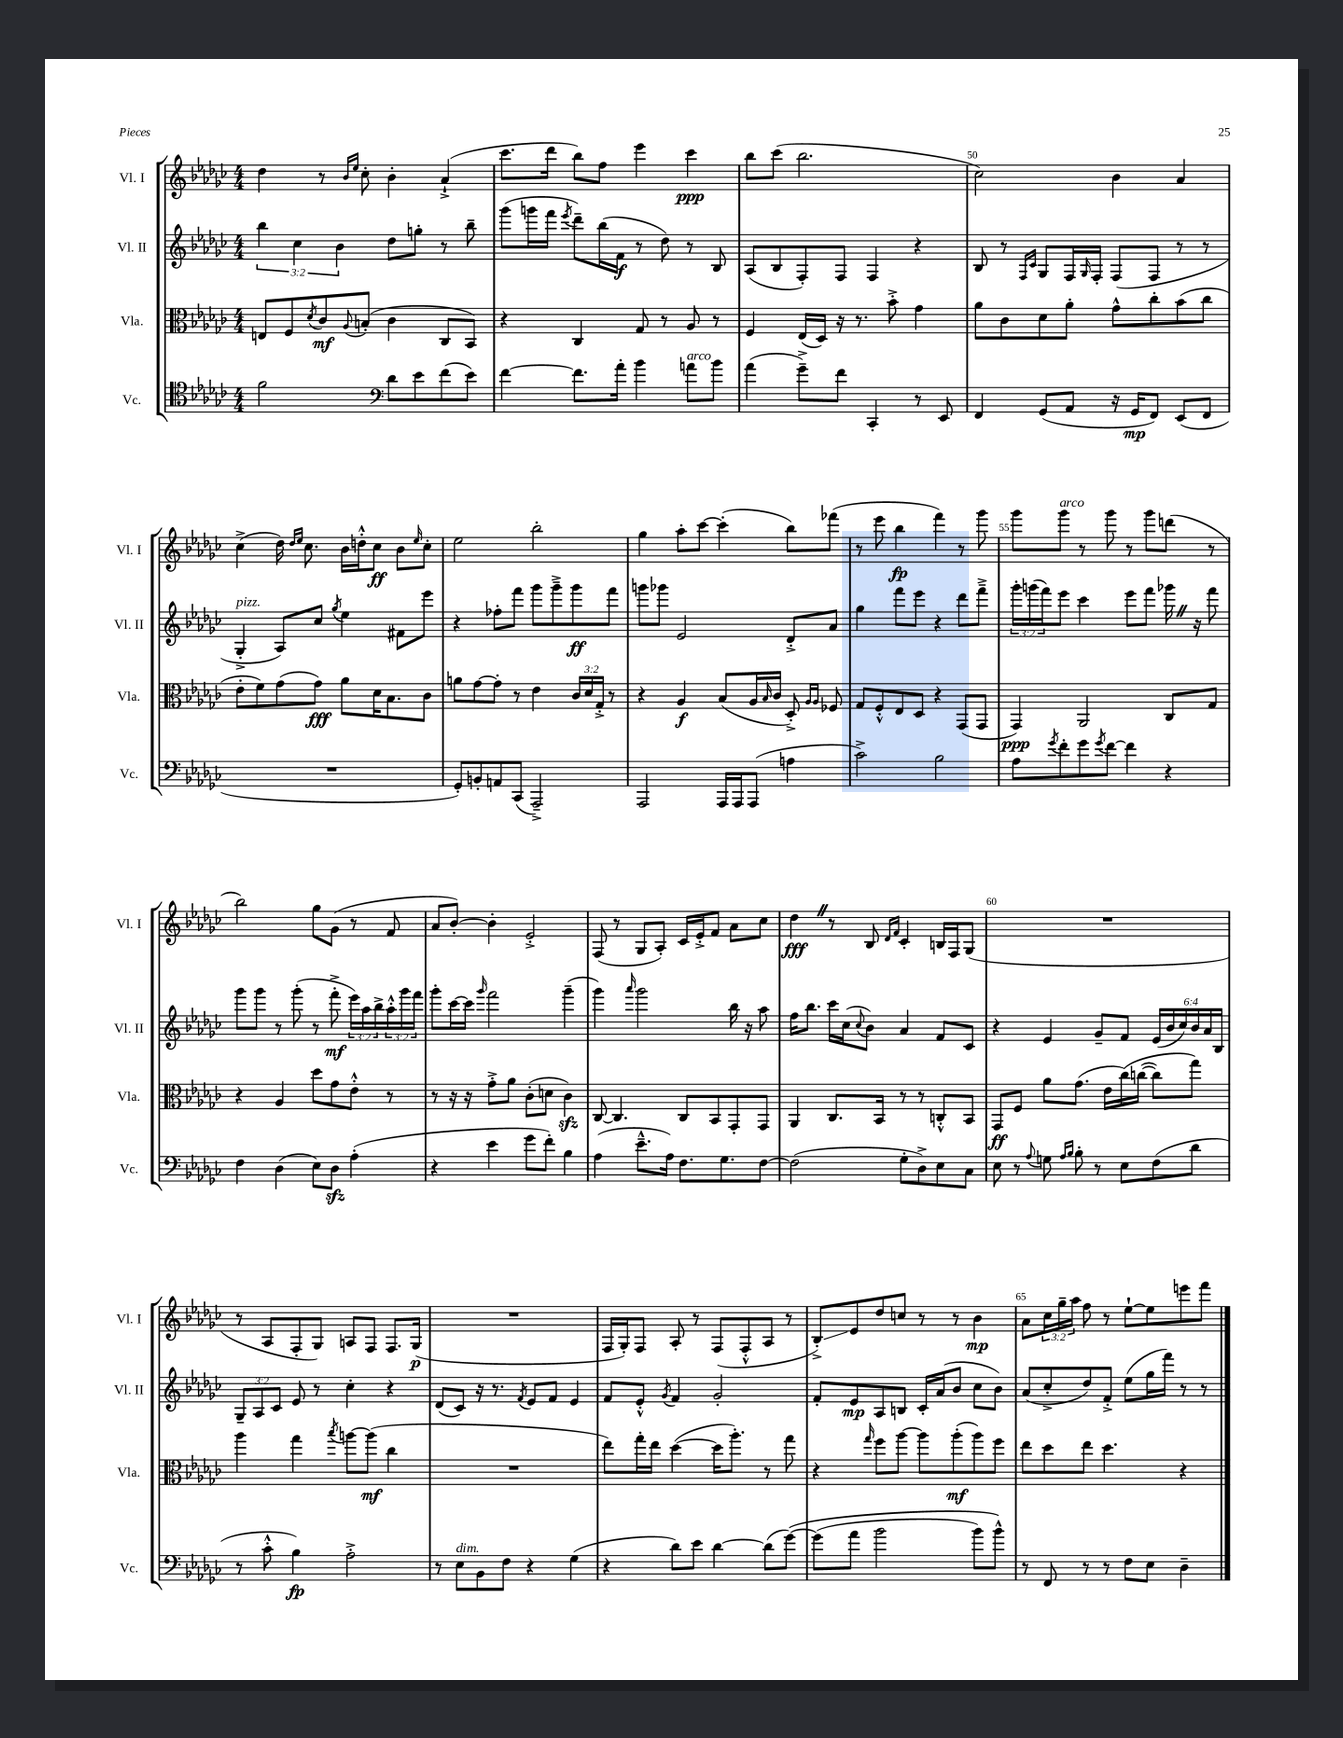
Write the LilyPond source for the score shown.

<<
\new StaffGroup <<
\new Staff = "s0" \with { instrumentName = "Vl. I" shortInstrumentName = "Vl. I" } {
    \clef treble \key ges \major \numericTimeSignature \time 4/4 \override Staff.TupletNumber.text = #tuplet-number::calc-fraction-text
    des''4 r8 \grace { bes'16 ees''16 } ces''8-. bes'4-. aes'4-!->( |
    ces'''8. des'''16 bes''8) f''8 ees'''4 ces'''4\ppp |
    bes''8 ces'''8( bes''2. |
    ces''2) bes'4 aes'4 |
    ces''4->( des''16) \grace { des''16 ees''16 } ces''8. bes'16 d''16-.-^ ces''8\ff bes'8 \grace { ees''16 } ces''8-. |
    ees''2 bes''2-. |
    ges''4 aes''8-. ces'''8~ ces'''4-.( bes''8) fes'''8( |
    r8 ees'''8 bes''4\fp f'''4) r8 ges'''8 |
    ges'''8 ges'''8^\markup { \italic "arco" } r8 ges'''8 r8 ges'''8 d'''8( r8 |
    bes''2) ges''8 ges'8( r8 f'8 |
    aes'8 bes'8~-.) bes'4-. ees'2-.-> |
    f8( r8 ges8 aes8-.) ces'16 ees'16-.-> f'8 aes'8 ces''8 |
    des''4\fff \once \override BreathingSign.text = \markup { \musicglyph "scripts.caesura.straight" } \breathe r8 bes8 \grace { des'16 f'16 } ces'4-. b16 f16 ges8( |
    R1 |
    r8 aes8 f8-. ges8) a8 f8 f8. ges16\p( |
    R1 |
    f16 ges16-.) f8 aes8-. r8 f8( f8-.-^ aes8 r8 |
    bes8-.->\glissando) ees'8 des''8 c''8 r8 r8 bes'4\mp |
    aes'8 \tuplet 3/2 { ces''16 ges''16-- aes''16 } f''8 r8 ees''8~-! ees''8 e'''8 f'''8 \bar "|." |
}
\new Staff = "s1" \with { instrumentName = "Vl. II" shortInstrumentName = "Vl. II" } {
    \clef treble \key ges \major \numericTimeSignature \time 4/4 \override Staff.TupletNumber.text = #tuplet-number::calc-fraction-text
    \tuplet 3/2 { bes''4 ces''4 bes'4 } des''8 g''8-. r8 bes''8-- |
    ges'''8( g'''16 f'''16 \acciaccatura { ees'''8 } des'''8--) bes''16( f'16\f r8 des''8) r8 bes8 |
    aes8( bes8 f8-.) f8 f4 r4 |
    bes8 r8 \grace { f16 ces'16 } ges8 f16 \grace { ges16 } f16-. f8( f8 r8 r8 |
    ges4-.->^\markup { \italic "pizz." } aes8) ces''8 \acciaccatura { ges''8 } ees''4 fis'8 ees'''8 |
    r4 fes''8-. f'''8 ges'''8 ges'''8---> ges'''8\ff f'''8 |
    g'''8 ges'''8 ees'2 des'8-.-> aes'8 |
    ges''4 f'''8 ees'''8 r4 des'''8 f'''8---> |
    \tuplet 3/2 { ges'''16-. g'''16( f'''16) } ees'''8 ces'''4 ees'''8 f'''8 ges'''16 \once \override BreathingSign.text = \markup { \musicglyph "scripts.caesura.straight" } \breathe r16 f'''8 |
    ges'''8 ges'''8 r8 ges'''8-.( r8 f'''8-.->\mf \tuplet 3/2 { ees'''16) aes''16 bes''16-> } \tuplet 3/2 { aes''16-.-^ ges'''16 f'''16 } |
    ges'''8-. ces'''16~ ces'''16 \grace { ges'''16 } f'''2 ges'''4--( |
    ges'''4) \grace { aes'''16 } ges'''2 bes''16 r16 aes''8 |
    f''16 bes''8. ces'''16 ces''16( \appoggiatura { ces''8 } bes'8) aes'4 f'8 ces'8 |
    r4 ees'4 ges'8-- f'8 \tuplet 6/4 { ees'16( bes'16 ces''16) bes'16 aes'16 bes16 } |
    \tuplet 3/2 { ges8-- aes8 ces'8 } ees'8 r8 ces''4-. r4 |
    des'8( ces'8) r16 r8. \acciaccatura { f'8 } ees'8 f'8 ees'4 |
    f'8 ees'8-.-^ \acciaccatura { ges'8 } f'4 ges'2-. |
    f'8-. ees'8\mp aes8 b8 ces'16-. aes'16( bes'8 ces''8 bes'8) |
    aes'8( ces''8-.-> des''8) f'8-.-> ees''8( ges''16 f'''16) r8 r8 \bar "|." |
}
\new Staff = "s2" \with { instrumentName = "Vla." shortInstrumentName = "Vla." } {
    \clef alto \key ges \major \numericTimeSignature \time 4/4 \override Staff.TupletNumber.text = #tuplet-number::calc-fraction-text
    e8 f8 \acciaccatura { des'8 } ces'8\mf \appoggiatura { aes8 } b8-.( ces'4 ces8 bes,8) |
    r4 ces4 ges8 r8 aes8 r8 |
    f4 ees16( des16) r16 r8. bes'8-.-> ges'4 |
    aes'8 ces'8 des'8 aes'8-. ges'8-^ ces''8-. bes'8( ces''8 |
    ees'8-. f'8) ges'8( ges'8\fff) aes'8 des'16 bes8. ces'8 |
    a'8 ges'8~ ges'8-. r8 ees'4 \tuplet 3/2 { ces'16 des'16 ges16-.-> } r8 |
    r4 aes4\f bes8( aes16 \grace { bes16 } ces'16 des8-.->) \grace { aes16 aes16 } fes8 |
    ges8 f8-.-^ ees8 des8 r4 ges,8( ges,8 |
    ges,4\ppp) aes,2 ces8 ges8 |
    r4 aes4 des''8 ges'8 ees'8-.-^ r8 |
    r8 r16 r16 ges'8-.-> aes'8 ces'8-.( d'8 ces'4\sfz) |
    ces8~ ces4. ces8 bes,8 ges,8-. ges,8 |
    aes,4 ces8. bes,16 r8 r8 c8-.-^ bes,8 |
    ges,8\ff f8 aes'8 ges'8.( ees'16 ces''16)\( c''16~( c''8) ges''8\) |
    aes''4 ges''4 \acciaccatura { bes''8 } a''8~ a''8\mf( ces''4 |
    R1 |
    ees''8) ges''16-. ees''16 des''4~( des''16 aes''8.-.) r8 ges''8 |
    r4 \grace { ges''16 } f''8 aes''8~ aes''8 aes''8-.\mf( aes''8) f''8 |
    ees''8 des''8 ees''8 des''4. r4 \bar "|." |
}
\new Staff = "s3" \with { instrumentName = "Vc." shortInstrumentName = "Vc." } {
    \clef tenor \key ges \major \numericTimeSignature \time 4/4
    f'2 \clef bass des'8 ees'8 f'8( ees'8) |
    f'4~ f'8. aes'16-. bes'4 a'8^\markup { \italic "arco" } bes'8 |
    aes'4( ges'8--->) f'8 ces,4-. r8 ees,8 |
    f,4 ges,8( aes,8 r16 ges,16\mp f,8) ees,8( f,8 |
    R1 |
    ges,8-.) b,8-. a,8 ces,8( aes,,2--->) |
    aes,,2 aes,,16 aes,,16 aes,,8( a4 |
    ces'2->) bes2 |
    aes8 \acciaccatura { ges'8 } f'8-. ges'8 \acciaccatura { ges'8 } f'8~ f'4 r4 |
    f4 des4( ees8) des8\sfz aes4-.( |
    r4 ees'4 ges'8 f'8-.) bes4 |
    aes4( ees'8.---^ aes16) f8. ges8. f8~ |
    f2( ges8-. des8->) ees8 ces8 |
    ees8 r8 \appoggiatura { aes8 } g8 \grace { aes16 bes16 } bes8-. r8 ees8 f8( des'8 |
    r8 ces'8-.-^ bes4\fp) aes2-.-> |
    r8 ees8^\markup { \italic "dim." } bes,8 f8 r4 ges4( |
    r4 des'8) ees'8 des'4~ des'8( ges'8~)\( |
    ges'8( aes'8 bes'2 bes'8) bes'8-^\) |
    r8 f,8 r8 r8 f8 ees8 des4-- \bar "|." |
}
>>
>>
\layout { \context { \Score currentBarNumber = #47 \override BarNumber.break-visibility = ##(#f #t #t) barNumberVisibility = #(every-nth-bar-number-visible 5) } }
